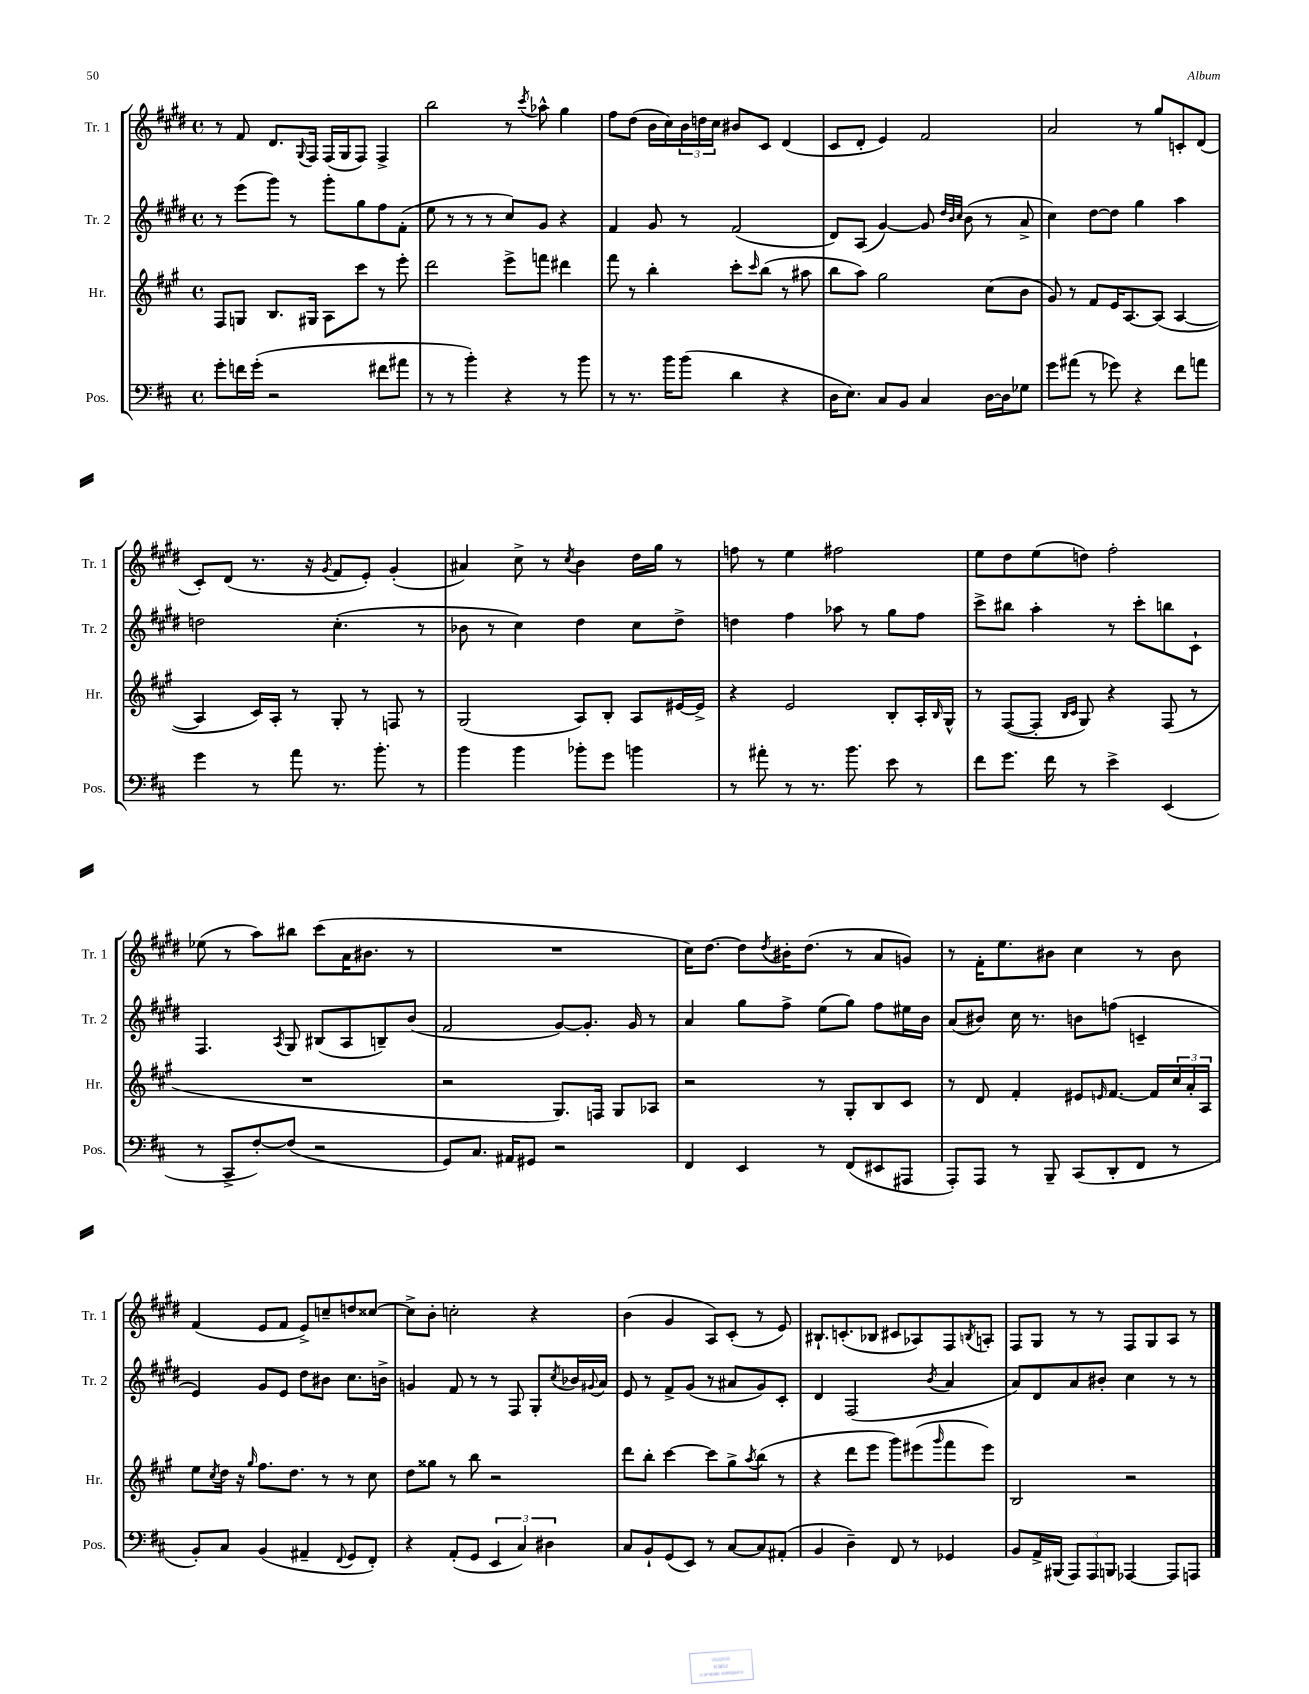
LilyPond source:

<<
\new StaffGroup <<
\new Staff = "s0" \with { instrumentName = "Tr. 1" shortInstrumentName = "Tr. 1" } {
    \clef treble \key e \major \defaultTimeSignature \time 4/4
    r8 fis'8 dis'8. \appoggiatura { gis8 } fis16 fis16( gis16 fis8) fis4-> |
    b''2 r8 \acciaccatura { cis'''8 } aes''8-^ gis''4 |
    fis''8 dis''8( b'16 cis''16) \tuplet 3/2 { b'16 d''16 cis''16 } bis'8 cis'8 dis'4( |
    cis'8 dis'8-. e'4) fis'2 |
    a'2 r8 gis''8 c'8-. dis'8( |
    cis'8-.) dis'8( r8. r16 \acciaccatura { gis'8 } fis'8 e'8-.) gis'4-.( |
    ais'4) cis''8-> r8 \acciaccatura { cis''8 } b'4 dis''16 gis''16 r8 |
    f''8 r8 e''4 fis''2 |
    e''8 dis''8 e''8( d''8) fis''2-. |
    ees''8( r8 a''8) bis''8 cis'''8( a'16 bis'8. r8 |
    R1 |
    cis''16) dis''8.~ dis''8 \acciaccatura { dis''8 } bis'16-. dis''8.( r8 a'8 g'8) |
    r8 fis'16-. e''8. bis'8 cis''4 r8 bis'8 |
    fis'4( e'8 fis'8 e'8->) c''8-- d''8 cisis''8~ |
    cisis''8-> b'8-. c''2-. r4 |
    b'4( gis'4 a8) cis'8-.( r8 e'8) |
    bis8.-! c'8.-.( bes8 cis'8 aes8) fis8 \acciaccatura { b8 } a8-. |
    fis8 gis8 r8 r8 fis8 gis8 a8 r8 \bar "|." |
}
\new Staff = "s1" \with { instrumentName = "Tr. 2" shortInstrumentName = "Tr. 2" } {
    \clef treble \key e \major \defaultTimeSignature \time 4/4
    r8 e'''8( gis'''8) r8 gis'''8-. gis''8 fis''8 fis'8-.( |
    e''8 r8 r8 r8 cis''8) gis'8 r4 |
    fis'4 gis'8 r8 fis'2( |
    dis'8) a8( gis'4~) gis'8 \grace { dis''32 b'32 cis''32 } b'8( r8 a'8-> |
    cis''4) dis''8~ dis''8 gis''4 a''4 |
    d''2 cis''4.-.( r8 |
    bes'8 r8 cis''4) dis''4 cis''8 dis''8-> |
    d''4 fis''4 aes''8 r8 gis''8 fis''8 |
    cis'''8-> bis''8 a''4-. r8 cis'''8-. b''8 cis'8-! |
    fis4. \acciaccatura { a8 } gis8 bis8( a8 b8--) b'8( |
    fis'2 gis'8~) gis'8.-. gis'16 r8 |
    a'4 gis''8 fis''8-> e''8( gis''8) fis''8 eis''16 b'16 |
    a'8( bis'8) cis''16 r8. b'8 f''8( c'4-- |
    e'4) gis'8 e'8 dis''8 bis'8 cis''8. b'16-> |
    g'4 fis'8 r8 r8 fis8 gis8-. \acciaccatura { cis''8 } bes'16 \appoggiatura { gis'8 } a'16 |
    e'8 r8 fis'8-> gis'8( r8 ais'8 gis'8) cis'8-. |
    dis'4 fis2( \acciaccatura { b'8 } a'4 |
    a'8) dis'8 a'8 bis'8-. cis''4 r8 r8 \bar "|." |
}
\new Staff = "s2" \with { instrumentName = "Hr." shortInstrumentName = "Hr." } {
    \clef treble \key a \major \defaultTimeSignature \time 4/4
    fis8 g8 b8. gis16 a8 cis'''8 r8 e'''8-. |
    d'''2 e'''8-> f'''8 dis'''4 |
    fis'''8 r8 b''4-. cis'''8-. \grace { cis'''16 } b''8( r8 ais''8 |
    b''8 a''8) gis''2 cis''8( b'8 |
    gis'8) r8 fis'8 e'16 a8.~ a8( a4~ |
    a4 cis'16) a16-. r8 gis8-. r8 f8 r8 |
    gis2( a8) b8-. a8 eis'16~ eis'16-> |
    r4 e'2 b8-. a16-. \grace { b16 } gis16-^ |
    r8 fis8~( fis8-. \grace { b16 cis'16 } gis8) r4 fis8( r8 |
    R1 |
    r2 gis8.) f16 gis8 aes8 |
    r2 r8 gis8-. b8 cis'8 |
    r8 d'8 fis'4-. eis'8 \grace { e'16 } fis'8.~ fis'16 \tuplet 3/2 { cis''16 a'16-. a16 } |
    e''8 \acciaccatura { cis''8 } d''16 r16 \grace { gis''16 } fis''8. d''8. r8 r8 cis''8 |
    d''8 gisis''8 r8 b''8 r2 |
    d'''8 b''8-. cis'''4~ cis'''8 gis''8-> \acciaccatura { a''8 } b''8( r8 |
    r4 d'''8 e'''8 gis'''8) eis'''8( \grace { gis'''16 } fis'''8 eis'''8) |
    b2 r2 \bar "|." |
}
\new Staff = "s3" \with { instrumentName = "Pos." shortInstrumentName = "Pos." } {
    \clef bass \key d \major \defaultTimeSignature \time 4/4
    g'8-. f'16 g'16-.( r2 fis'8 ais'8 |
    r8 r8 b'4-.) r4 r8 b'8 |
    r8 r8. b'16 b'8( d'4 r4 |
    d16 e8.) cis8 b,8 cis4 d16~ d16 ges8 |
    g'8 ais'8( r8 ges'8) r4 fis'8 a'8 |
    g'4 r8 a'8 r8. b'8.-. r8 |
    b'4 b'4 bes'8-. g'8 b'4 |
    r8 ais'8-. r8 r8. b'8. e'8 r8 |
    fis'8 g'8. fis'16 r8 e'4-> e,4( |
    r8 cis,8-> fis8~-.) fis8( r2 |
    g,8) cis8. ais,16 gis,8 r2 |
    fis,4 e,4 r8 fis,8( eis,8 ais,,8 |
    a,,8-.) a,,8 r8 b,,8-- cis,8( d,8-. fis,8 r8 |
    b,8-.) cis8 b,4( ais,4-- \appoggiatura { fis,8 } g,8 fis,8-.) |
    r4 a,8-.( g,8 \tuplet 3/2 { e,4 cis4) dis4 } |
    cis8 b,8-! g,8( e,8) r8 cis8~ cis8 ais,8-.( |
    b,4 d4--) fis,8 r8 ges,4 |
    b,8 a,16-> bis,,16( \tuplet 3/2 { a,,8) a,,8 b,,8 } aes,,4~ aes,,8 a,,8 \bar "|." |
}
>>
>>
\layout { \context { \Score \remove "Bar_number_engraver" } }
